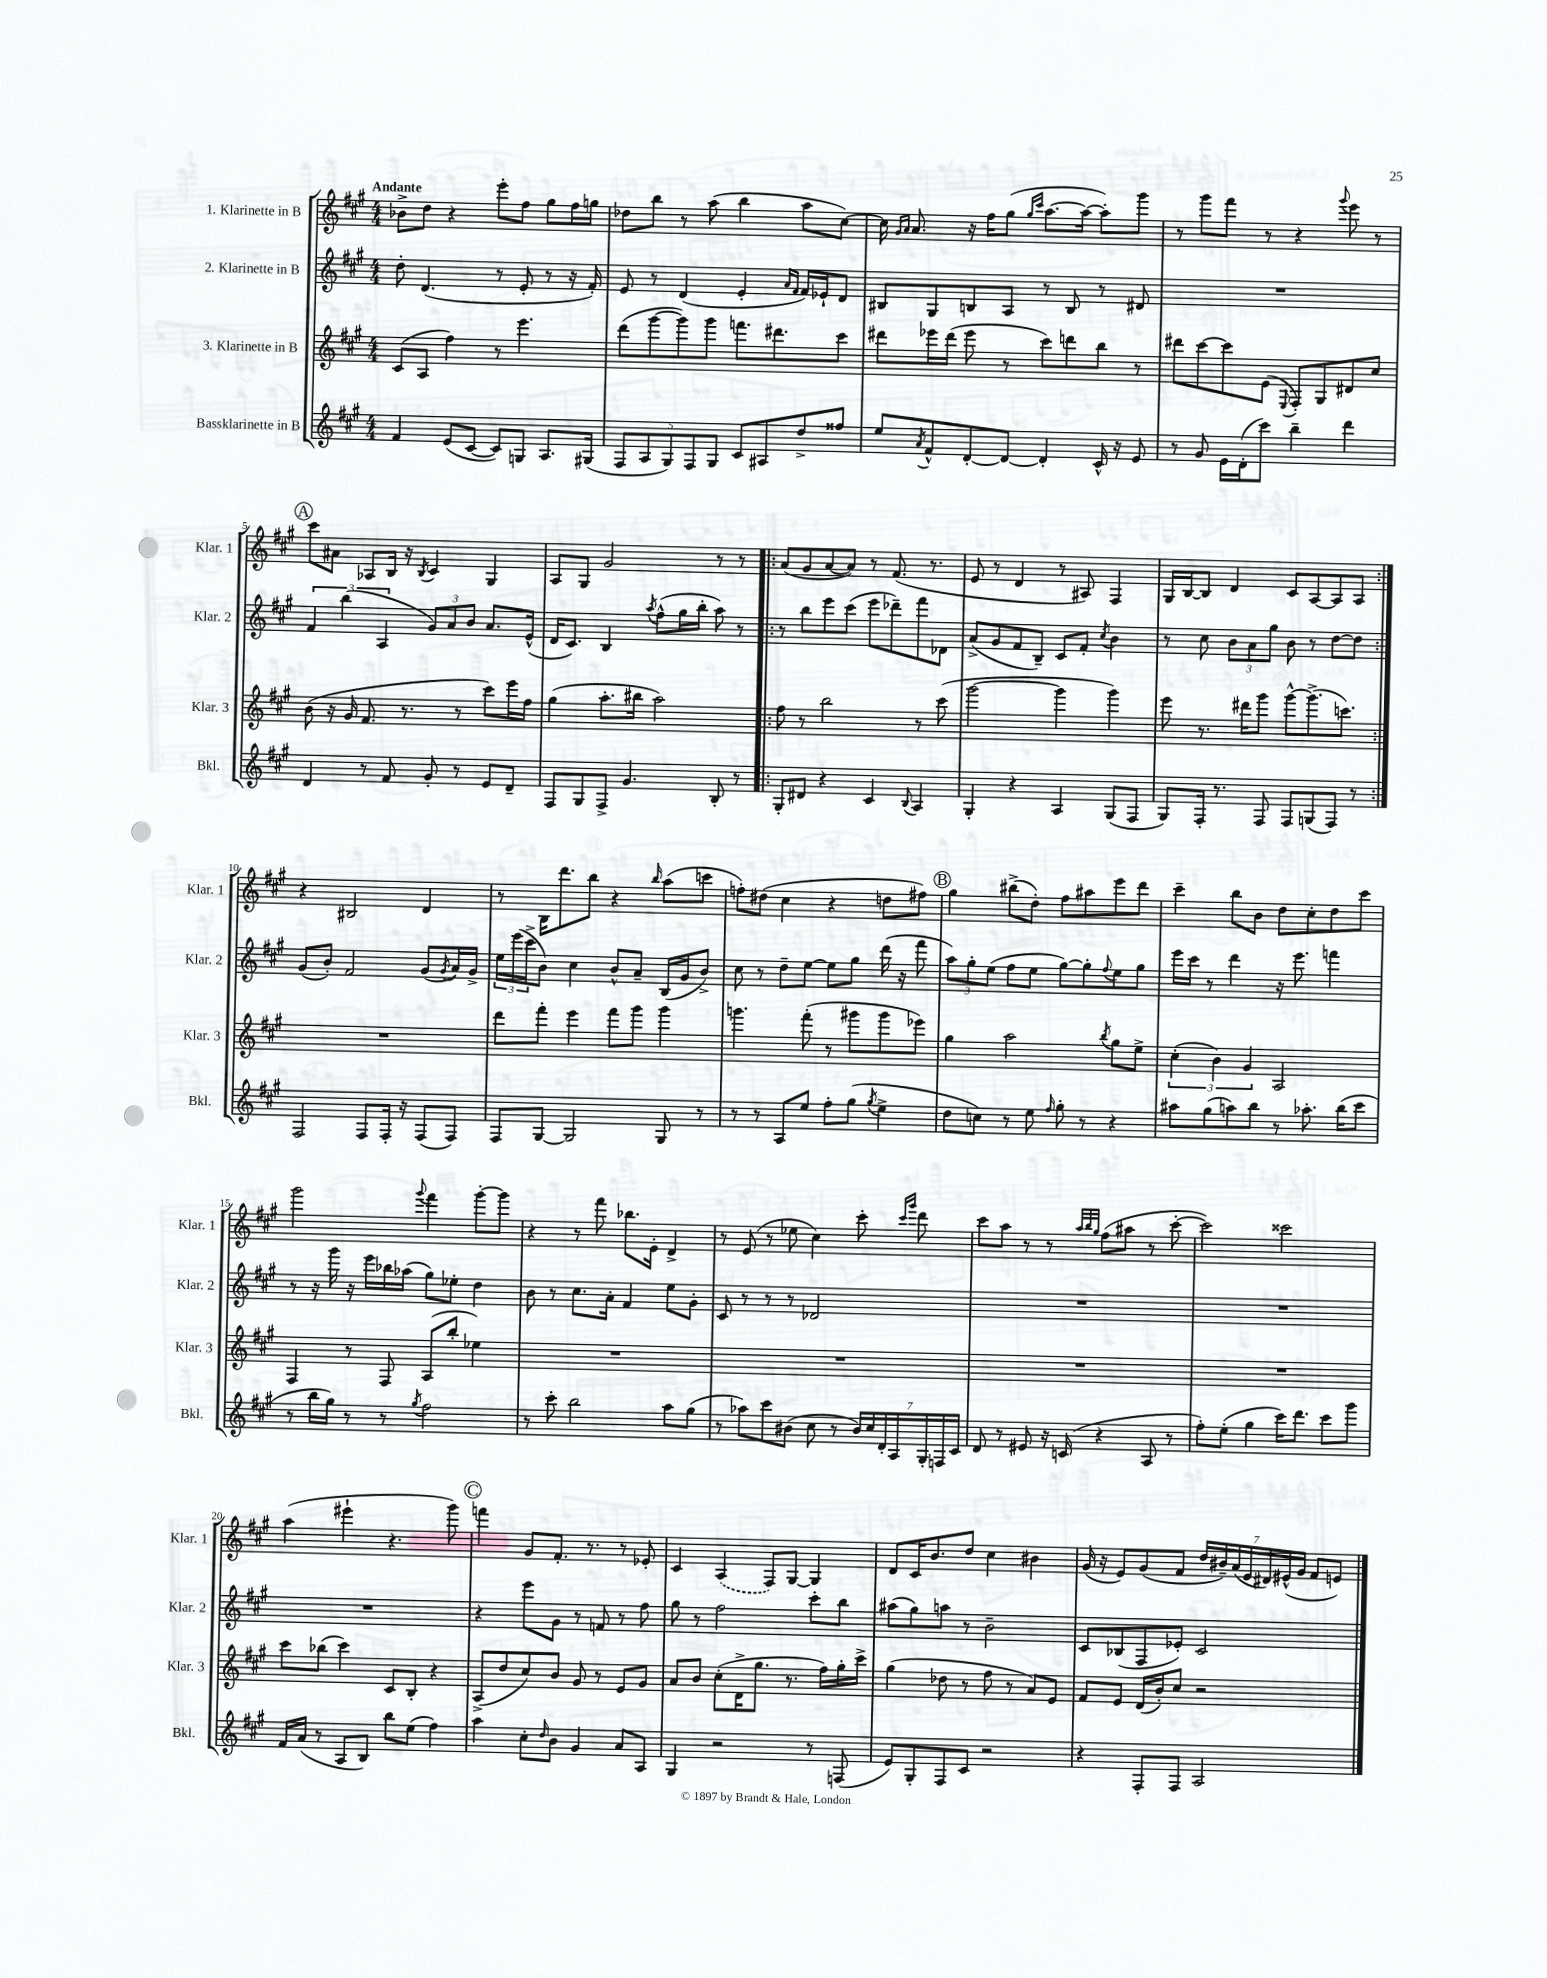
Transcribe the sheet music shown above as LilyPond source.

<<
\new StaffGroup <<
\new Staff = "s0" \with { instrumentName = "1. Klarinette in B" shortInstrumentName = "Klar. 1" } {
    \clef treble \key a \major \numericTimeSignature \time 4/4 \tempo "Andante"
    bes'8-> d''8 r4 e'''8-. fis''8 gis''8 fis''16 g''16 |
    des''8 b''8 r8 a''8( b''4 a''8 cis''8~) |
    cis''16 \grace { gis'16 a'16 } a'8. r16 fis''16 gis''8( \grace { gis''16 cis'''16 } a''8.~ a''16~ a''8-.) gis'''8 |
    r8 gis'''8 fis'''8 r8 r4 \appoggiatura { gis'''8 } e'''8 r8 |
    \mark \markup { \circle "A" } cis'''8 ais'8 aes8 b16 r16 \acciaccatura { b8 } cis'4 gis4 |
    a8 gis8 gis'2 r8 r8 |
    \repeat volta 2 { a'8( gis'8 a'8~ a'8) r8 fis'8.( r8. |
    e'8 r8 d'4 r8 ais8) fis4 |
    gis16 b16~ b8 d'4 cis'8 a8~ a8 a8 | }
    r4 bis2 d'4 |
    r8 b16 d'''8. b''8 r4 \grace { b''16 } a''8( c'''8 |
    f''8-.) dis''8( cis''4 r4 d''8 fis''8) |
    \mark \markup { \circle "B" } gis''4 bis''8->( d''8-.) fis''8 ais''8 e'''8 d'''8 |
    cis'''4-- b''8 b'8 d''8 cis''8-. d''8 cis'''8 |
    gis'''2 \appoggiatura { gis'''8 } fis'''4 gis'''8~-. gis'''8 |
    r4 r8 fis'''8 bes''8. e'16-. d'4-> |
    r8 e'8( r8 ees''8 cis''4) cis'''8-. \grace { cis'''16 gis'''16 } d'''8 |
    cis'''8 a''8 r8 r8 \grace { a''32 b''32 gis''32 } fis''8( ais''8 r8 cis'''8~-. |
    cis'''2) cisis'''2 |
    a''4( eis'''4-! r4. gis'''8) |
    \mark \markup { \circle "C" } f'''4 gis'8 fis'8.-. r8. r8 ees'8-. |
    cis'4 \once \slurDashed a4( fis8) gis8~ gis4 |
    d'8 cis'16 b'8. d''8 cis''4 bis'4 |
    gis'16( r16 e'8) gis'8( fis'8 \tuplet 7/4 { d''16 bis'16--) a'16( e'16 dis'16) eis'16-^( gis'16 } fis'8 e'8) \bar "|." |
}
\new Staff = "s1" \with { instrumentName = "2. Klarinette in B" shortInstrumentName = "Klar. 2" } {
    \clef treble \key a \major \numericTimeSignature \time 4/4
    d''8-. d'4.( r8 e'8-. r8 r16 fis'16-.) |
    e'8 r8 d'4( e'4-. \grace { a'16 fis'16 } fis'16) ees'16-! d'8 |
    bis8 gis8 b8 a8 r8 b8 r8 dis'8 |
    R1 |
    \mark \markup { \circle "A" } \tuplet 3/2 { fis'4 b''4( a4 } \tuplet 3/2 { gis'8) a'8 b'8 } a'8. e'16-^( |
    d'16 cis'8.) b4 \acciaccatura { a''8 } fis''8-^( gis''16 b''16-. a''8) r8 |
    \repeat volta 2 { r8 b''8 e'''8 cis'''8( e'''8 des'''8--) fis'''8 des'8 |
    a'8->( gis'8 fis'8 b8--) cis'8 fis'8-. \acciaccatura { cis''8 } b'4 |
    r8 cis''8 \tuplet 3/2 { b'8 a'8 gis''8 } b'8 r8 d''8~ d''8 | }
    gis'8( b'8-.) fis'2 gis'8( \acciaccatura { gis'8 } a'16) gis'16-> |
    \tuplet 3/2 { e''16 e'''16( cis'''16-> } b'8) cis''4 b'8-^ a'8-- b16( gis'16 b'8->) |
    cis''8 r8 d''8-- e''8~ e''8 gis''8 d'''16( r16 fis'''8 |
    \mark \markup { \circle "B" } \tuplet 3/2 { a''8) gis''8-. e''8( } fis''8 e''8 gis''8~) gis''8-. \appoggiatura { fis''8 } e''8 gis''8 |
    e'''16 cis'''16 r8 d'''4 r16 e'''8. f'''4 |
    r8 r16 gis'''16 r16 e'''16 bes''16 aes''16( gis''8) ees''8-. d''4 |
    b'8 r8 cis''8. a'16-. fis'4 e''8 gis'8-. |
    cis'8 r8 r8 r8 des'2 |
    R1 |
    R1 |
    R1 |
    \mark \markup { \circle "C" } r4 e'''8 gis'8 r8 f'8 r8 fis''8 |
    gis''8 r8 fis''2 cis'''8-. b''8 |
    ais''8( gis''8) a''8 r8 b'2-- |
    cis'8 bes8( fis8 ees'8-.) cis'2 \bar "|." |
}
\new Staff = "s2" \with { instrumentName = "3. Klarinette in B" shortInstrumentName = "Klar. 3" } {
    \clef treble \key a \major \numericTimeSignature \time 4/4
    cis'8( a8 fis''4) r8 e'''4. |
    d'''8( gis'''8~ gis'''8) gis'''8 f'''8. dis'''8. cis'''8 |
    dis'''8 ees'''16 dis'''16( ees'''8 r8 cis'''8) d'''8 b''8 r8 |
    dis'''8 cis'''8~ cis'''8 e'8( \appoggiatura { e8 } fis8-.) gis8 dis'8 cis''8 |
    \mark \markup { \circle "A" } b'8( r16 gis'16 fis'8. r8. r8 cis'''8) e'''16 fis''16 |
    gis''4( a''8.-. bis''16 a''2) |
    \repeat volta 2 { fis''8 r8 b''2 r8 cis'''8( |
    gis'''2~ gis'''4 gis'''4) |
    e'''8 r8. dis'''16 gis'''8 gis'''8~-^ gis'''8.->( c'''8.) | }
    R1 |
    d'''8 fis'''8-. e'''4 fis'''8 gis'''8 gis'''4 |
    g'''4. fis'''8-.( r8 gis'''8 gis'''8 ees'''8) |
    \mark \markup { \circle "B" } gis''4 a''2 \acciaccatura { b''8 } gis''8 e''8-> |
    \tuplet 3/2 { cis''4-.( b'4) gis'4 } a2 |
    fis4 r8 fis8 a8( b''8-. ees''4) |
    R1 |
    R1 |
    R1 |
    R1 |
    cis'''8 bes''8( cis'''4) cis'8 b8-. r4 |
    \mark \markup { \circle "C" } a8->( d''8 cis''8) b'8 gis'8 r8 e'8 gis'8 |
    a'8 b'8 cis''8-.( d'16-> gis''8. r8. fis''16) gis''16-. cis'''16-> |
    gis''4( des''8 r8 fis''8 r8 a'8) e'8 |
    fis'8 e'8 d'16( b'16-.) cis''8 r2 \bar "|." |
}
\new Staff = "s3" \with { instrumentName = "Bassklarinette in B" shortInstrumentName = "Bkl." } {
    \clef treble \key a \major \numericTimeSignature \time 4/4
    fis'4 e'8( cis'8~ cis'8) g8 a8. gis16( |
    \tuplet 5/4 { fis8 a8 gis8) fis8 gis8 } cis'8 ais8 d''8-> fisis''8 |
    e''8 \acciaccatura { a'8 } fis'8-^ d'8~-. d'8~ d'4-. cis'16-^ r16 e'8 |
    r8 gis'8 e'16 d'16-.( cis'''8) b''4-- d'''4 |
    \mark \markup { \circle "A" } d'4 r8 fis'8 gis'8-. r8 e'8 d'8-- |
    fis8 gis8 fis8-> gis'4. b8-. r8 |
    \repeat volta 2 { gis8-. dis'8 r4 cis'4 \appoggiatura { b8 } a4 |
    gis4-. r4 a4 gis8( fis8 |
    gis8) fis16-. r8. fis8 fis8 g8( fis8) r8 | }
    fis2 fis8 fis16-. r16 fis8( fis8) |
    fis8 gis8~ gis2 gis8 r8 |
    r8 r8 a8 e''8 fis''8-. gis''8( \acciaccatura { gis''8 } e''4-> |
    \mark \markup { \circle "B" } d''8 c''8) r8 e''8 \grace { fis''16 } gis''8-. r8 r4 |
    ais''8 gis''8( a''8) b''8 r8 aes''8.-. b''16( cis'''8 |
    r8 b''16 gis''16) r8 r8 \acciaccatura { gis''8 } fis''2 |
    r8 cis'''8-. b''2 a''8 gis''8( |
    r8 aes''8) cis'''8 bis'8( cis''8 r8 \tuplet 7/4 { bis'16) cis''16 d'16-. a16 gis16-. f16 cis'16 } |
    d'8 r8 eis'8 r16 c'16( r4 a8 r8 |
    fis''8-.) e''8-.( gis''4 cis'''16) d'''8. cis'''8 gis'''8 |
    fis'16 a'16( r8 a8 b8) b''8 e''8( fis''4) |
    \mark \markup { \circle "C" } a''4 cis''8-. \grace { d''16 } b'8 gis'4 a'8 a8 |
    gis4 r2 r8 f8( |
    e'8) gis8-. fis8 cis'8 r2 |
    r4 fis8-. fis8 a2 \bar "|." |
}
>>
>>
